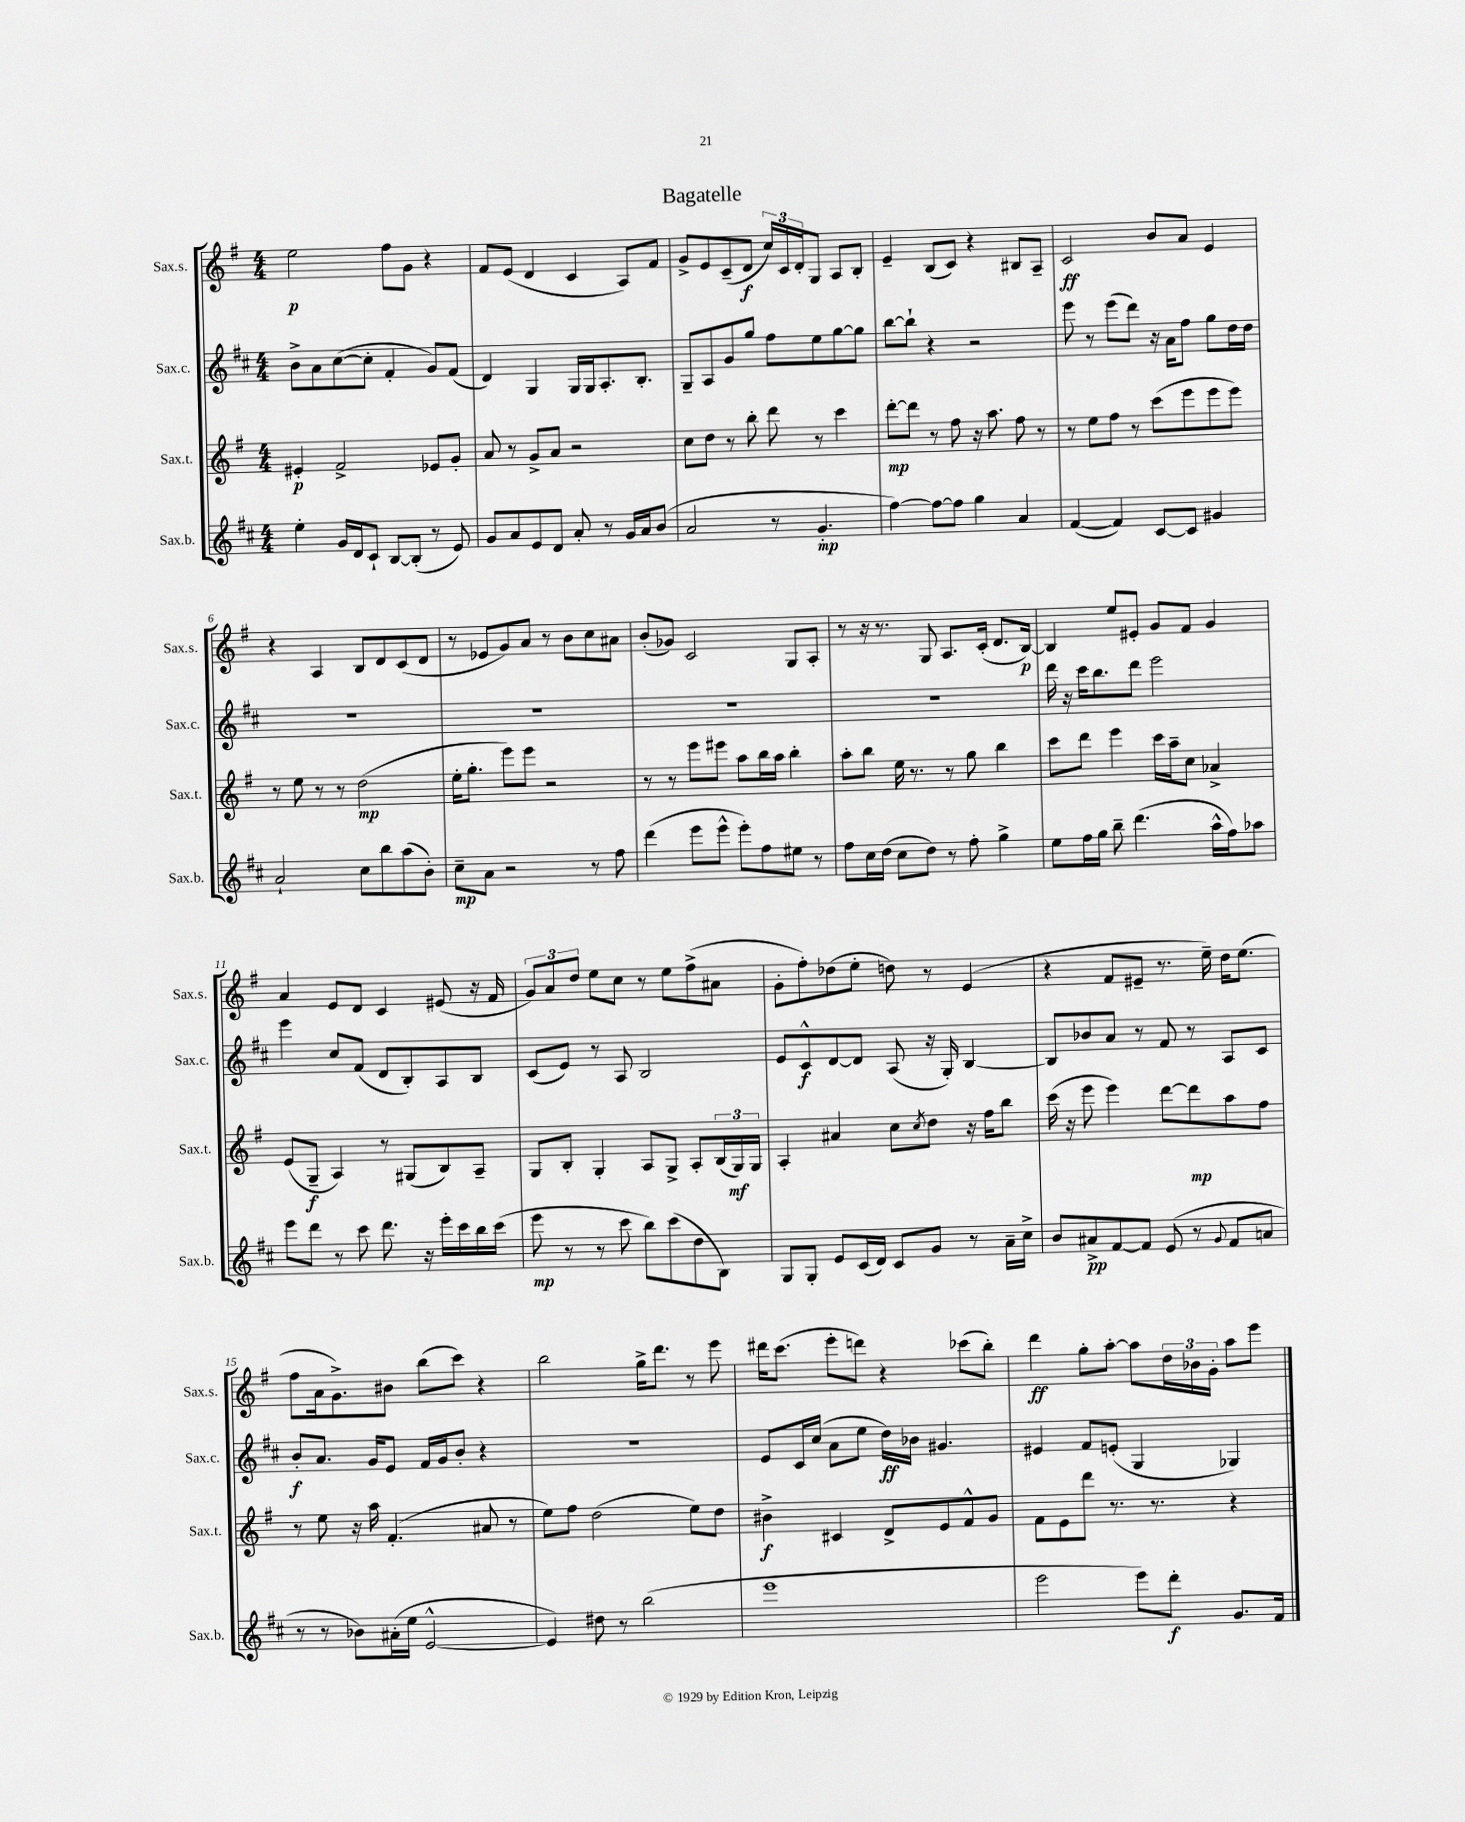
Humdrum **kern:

**kern	**kern	**kern	**kern
*staff4	*staff3	*staff2	*staff1
*clefG2	*clefG2	*clefG2	*clefG2
*k[f#c#]	*k[f#]	*k[f#c#]	*k[f#]
*M4/4	*M4/4	*M4/4	*M4/4
4ee'	4e#'	8b^	2ee
.	.	8a	.
16g	2f#^	([8cc#	.
16d	.	.	.
8c#`	.	8cc#']	.
[8B	.	4f#'	8ff#
(8B']	.	.	8g
8r	8e-	8g)	4r
8e)	8g'	(8f#	.
=	=	=	=
8g	8a	4d)	8f#
8a	8r	.	(8e
8e	8g^	4G	4d
8d	8a	.	.
8a'	2r	16G	4c
.	.	16G	.
8r	.	8.A'	.
16g	.	.	8A)
16a	.	8.B'	.
(8b	.	.	8f#
=	=	=	=
2a	8cc	8G~	8g^
.	8dd	8A	8e
.	8r	8g	(8c~
.	8bb'	8gg	8d
8r	8ddd	8ff#	24cc)
.	.	.	24c
.	.	.	24d'
4.g'	8r	8ee	8G
.	4ccc	[8gg	8A
.	.	8gg]	8B'
=	=	=	=
[4ff#)	[8ddd'	[8bb	4e~
.	8ddd]	8bb`]	.
8ff#_	8r	4r	(8B
8ff#]	8ff#	.	8c)
4gg	16r	2r	4r
.	8.aa	.	.
4a	8ff#	.	8B#
.	8r	.	8A~
=	=	=	=
([4f#	8r	8eee	2c
.	8ee	8r	.
4f#])	8ff#	(8eee	.
.	8r	8ddd)	.
[8c#	(8ccc	16r	8b
.	.	16a	.
8c#]	8eee	8ff#	8a
4g#	8eee	8gg	4e
.	8eee)	16dd	.
.	.	16dd	.
=	=	=	=
2a`	8r	1r	4r
.	8ee	.	.
.	8r	.	4A
.	8r	.	.
8cc#	(2dd	.	8B
8bb	.	.	8d
(8aa	.	.	(8c
8b')	.	.	8d
=	=	=	=
8cc#~	16ee'	1r	8r
.	8.gg'	.	.
8a	.	.	8e-
2r	8eee)	.	8g)
.	8eee	.	8a
.	2r	.	8r
.	.	.	8b
8r	.	.	8cc
8ff#	.	.	8a#
=	=	=	=
(4ddd	8r	1r	(8b'
.	8r	.	8g-)
8eee	8eee	.	2c
8eee^^	8eee#	.	.
8eee')	8aa	.	.
8ff#	16bb	.	.
.	16aa	.	.
8ee#	4bb'	.	8G
8r	.	.	8A'
=	=	=	=
8ff#	8aa'	1r	8r
16cc#	8bb	.	16r
(16dd	.	.	8.r
8cc#	16ee	.	.
.	8.r	.	.
8dd)	.	.	8G
8r	8r	.	8.A
8ff#'	8gg	.	.
.	.	.	(16c'
4gg^	4bb	.	8.d
.	.	.	[16B)
=	=	=	=
8ee	8ccc	16ddd	4B]
.	.	16r	.
16ff#	8ddd	16ccc#	.
16gg	.	8.bb	.
8bb~	4eee	.	8ee
(4.ddd	.	8ddd	8e#'
.	16ccc	2eee	8g
.	16aa~	.	.
.	8cc	.	8f#
16aa^^	4a-^	.	4g
16ff#)	.	.	.
8aa-	.	.	.
=	=	=	=
8eee	(8e	4eee	4a
8ddd	8G~	.	.
8r	4A)	8cc#	8e
8ccc#	.	(8f#	8d
8.ddd	8r	8d	4c
.	(8G#	8B')	.
16r	.	.	.
16eee'	8B)	8A	(8e#
16ccc#	.	.	.
16bb	8A~	8B	16r
(16ccc#	.	.	16f#
=	=	=	=
8eee	8G	(8c#	12g)
.	.	.	12a
8r	8B'	8e)	.
.	.	.	12dd
8r	4G'	8r	8ee
8ccc#	.	8A	8cc
8bb)	8A	2B	8r
(8ccc#	8G^	.	8ee
8dd	8A'	.	(8ff#^
8B)	(24B	.	8a#
.	24G)	.	.
.	24G	.	.
=	=	=	=
8G	4A'	8e	8g'
8G'	.	8c#^^	8ff#')
8e	4a#	[8d	(8dd-
(16c#	.	8d]	8ee'
16d)	.	.	.
8c#	8cc	(8A	8dd)
.	8qcc	.	.
8g	8dd	16r	8r
.	.	16G')	.
8r	16r	[4B	(4e
.	16ff#	.	.
16a~	8bb	.	.
16cc#^	.	.	.
=	=	=	=
8b	(16ccc	8B]	4r
.	16r	.	.
8a#^	8eee	8b-	.
[8f#	4eee)	8a	8f#
8f#]	.	8r	8e#~
(8e	[8ddd	8f#	8.r
8r	8ddd]	8r	.
.	.	.	16ee~)
8qqg	.	.	.
8f#	8aa	8A	16dd
.	.	.	(8.ee
8a	8ff#	8c#	.
=	=	=	=
8r	8r	8b'	8ff#
8r	8ee	8.a	16a
.	.	.	8.g^)
8b-)	16r	.	.
.	16aa	16g	.
(16a#'	(4.f#'	8e	8b#
16ee	.	.	.
[2e^^	.	16f#	(8bb
.	.	16g	.
.	.	8b'	8ccc)
.	8a#	4r	4r
.	8r	.	.
=	=	=	=
4e])	8ee)	1r	2bb
.	8ff#	.	.
8dd#	(2dd	.	.
8r	.	.	.
(2bb	.	.	16gg^
.	.	.	8.ddd
.	8ee)	.	8r
.	8dd	.	8eee
=	=	=	=
1eee	4b#^	8e	16ddd#
.	.	.	(8.ccc
.	.	16c#	.
.	.	(16cc#	.
.	4c#	8a	8eee'
.	.	8ee	8ddd)
.	8d^	16dd)	4r
.	.	16b-	.
.	8e	4.g#	.
.	8f#^^	.	(8ccc-
.	8g	.	8bb')
=	=	=	=
2eee	8f#	4e#	4ddd
.	8e	.	.
.	8ddd	8f#	8gg'
.	8.r	(8e'	[8aa'
8eee)	.	4G	8aa]
.	8.r	.	.
8ddd'	.	.	24dd
.	.	.	24b-
.	.	.	24g'
8.g	4r	4G-)	8aa
.	.	.	8eee
16f#	.	.	.
==	==	==	==
*-	*-	*-	*-
